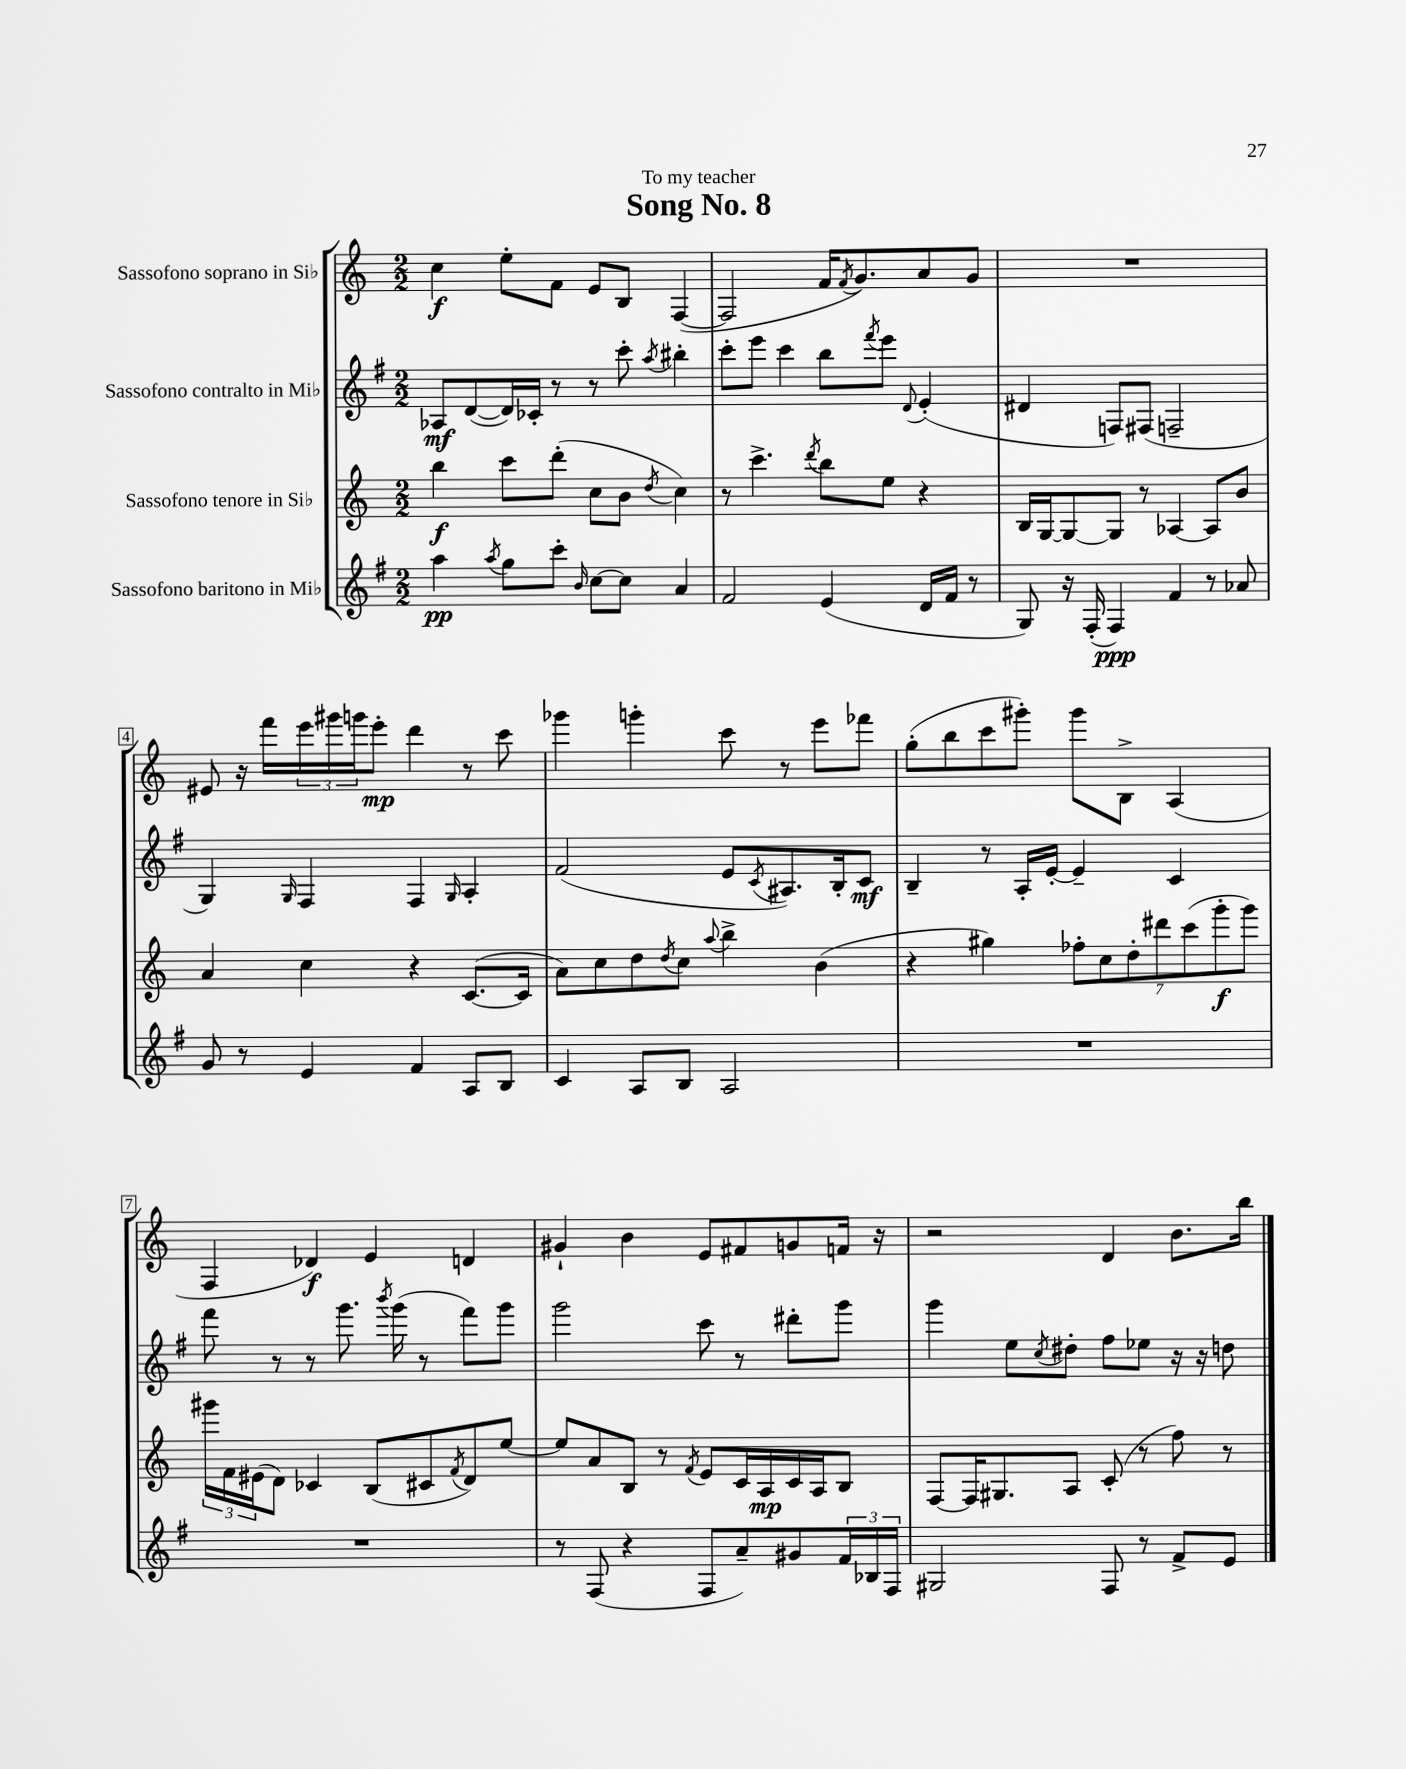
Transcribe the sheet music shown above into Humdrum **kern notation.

**kern	**dynam	**kern	**dynam	**kern	**dynam	**kern	**dynam
*part4	*part4	*part3	*part3	*part2	*part2	*part1	*part1
*staff4	*staff4	*staff3	*staff3	*staff2	*staff2	*staff1	*staff1
*I"Sassofono baritono in Mi♭	*	*I"Sassofono tenore in Si♭	*	*I"Sassofono contralto in Mi♭	*	*I"Sassofono soprano in Si♭	*
*clefG2	*	*clefG2	*	*clefG2	*	*clefG2	*
*k[f#]	*	*k[]	*	*k[f#]	*	*k[]	*
*M2/2	*	*M2/2	*	*M2/2	*	*M2/2	*
=1	=1	=1	=1	=1	=1	=1	=1
4aa\	pp	4bb\	f	8A-X/L	mf	4cc\	f
.	.	.	.	([8d/	.	.	.
8qaa/	.	.	.	.	.	.	.
8gg\L	.	8ccc\L	.	16d/L])	.	8ee'\L	.
.	.	.	.	16c-X'/JJ	.	.	.
8ccc'\J	.	(8ddd'\J	.	8r	.	8f\J	.
16qqb/	.	.	.	.	.	.	.
[8cc\L	.	8cc\L	.	8r	.	8e/L	.
8cc\J]	.	8b\J	.	8ccc'\	.	8B/J	.
.	.	8qdd/	.	8qaa/	.	.	.
4a/	.	4cc\)	.	4bb#X'\	.	([4F/	.
=2	=2	=2	=2	=2	=2	=2	=2
2f#/	.	8r	.	8ccc'\L	.	2F/]	.
.	.	4.ccc^\	.	8eee\J	.	.	.
.	.	.	.	4ccc\	.	.	.
.	.	8qddd/	.	.	.	.	.
(4e/	.	8bb\L	.	8bb\L	.	16f/KL	.
.	.	.	.	.	.	8qf/	.
.	.	.	.	.	.	8.g/)	.
.	.	.	.	8qfff#/	.	.	.
.	.	8ee\J	.	8eee\J	.	.	.
.	.	.	.	8qqd/	.	.	.
16d/LL	.	4r	.	(4e'/	.	8a/	.
16f#/JJ	.	.	.	.	.	.	.
8r	.	.	.	.	.	8g/J	.
=3	=3	=3	=3	=3	=3	=3	=3
8G/)	.	16B/LL	.	4d#X/	.	1r	.
.	.	[16G/J	.	.	.	.	.
16r	.	8G/_	.	.	.	.	.
(16F#'/	.	.	.	.	.	.	.
4F#/)	ppp	8G/J]	.	8Fn/L)	.	.	.
.	.	8r	.	(8F#X/J	.	.	.
4f#/	.	[4A-X/	.	2Fn~/	.	.	.
8r	.	8A-/L]	.	.	.	.	.
8a-X/	.	8b/J	.	.	.	.	.
!!LO:LB:g=z
=4	=4	=4	=4	=4	=4	=4	=4
8g/	.	4a/	.	4G/)	.	8e#X/	.
8r	.	.	.	.	.	16r	.
.	.	.	.	.	.	16fff\LL	.
.	.	.	.	16qqG/	.	.	.
4e/	.	4cc\	.	4F#/	.	24eee\	.
.	.	.	.	.	.	24ggg#X\	.
.	.	.	.	.	.	24gggn\J	.
.	.	.	.	.	.	8eee'\J	mp
4f#/	.	4r	.	4F#/	.	4ddd\	.
.	.	.	.	16qqG/	.	.	.
8A/L	.	([8.c/L	.	4A'/	.	8r	.
8B/J	.	.	.	.	.	8ccc\	.
.	.	16c/Jk]	.	.	.	.	.
=5	=5	=5	=5	=5	=5	=5	=5
4c/	.	8a\L)	.	(2f#/	.	4ggg-X\	.
.	.	8cc\	.	.	.	.	.
8A/L	.	8dd\	.	.	.	4gggn'\	.
.	.	8qdd/	.	.	.	.	.
8B/J	.	8cc\J	.	.	.	.	.
.	.	8qqaa/	.	.	.	.	.
2A/	.	4bb^\	.	8e/L	.	8ccc\	.
.	.	.	.	8qc/	.	.	.
.	.	.	.	8.A#X/)	.	8r	.
.	.	(4b\	.	.	.	8eee\L	.
.	.	.	.	16B'/k	.	.	.
.	.	.	.	8c/J	mf	8fff-X\J	.
=6	=6	=6	=6	=6	=6	=6	=6
1r	.	4r	.	4B~/	.	(8gg'\L	.
.	.	.	.	.	.	8bb\	.
.	.	4gg#X\)	.	8r	.	8ccc\	.
.	.	.	.	16A'/LL	.	8ggg#X'\J)	.
.	.	.	.	[16e'/JJ	.	.	.
.	.	14ff-X'\L	.	4e~/]	.	8ggg#\L	.
.	.	14cc\	.	.	.	.	.
.	.	.	.	.	.	8B^\J	.
.	.	14dd'\	.	.	.	.	.
.	.	14ddd#X\	.	.	.	.	.
.	.	.	.	4c/	.	(4A/	.
.	.	(14ccc\	.	.	.	.	.
.	.	14ggg'\	f	.	.	.	.
.	.	14ggg\J)	.	.	.	.	.
!!LO:LB:g=z
=7	=7	=7	=7	=7	=7	=7	=7
1r	.	24ggg#X\LL	.	8fff#\	.	4F/	.
.	.	24f\	.	.	.	.	.
.	.	(24e#X\J	.	.	.	.	.
.	.	8d\J)	.	8r	.	.	.
.	.	4c-X/	.	8r	.	4d-X/)	f
.	.	.	.	8.ggg\	.	.	.
.	.	(8B/L	.	.	.	4e/	.
.	.	.	.	8qbbb/	.	.	.
.	.	.	.	(16ggg\	.	.	.
.	.	8c#X/	.	8r	.	.	.
.	.	8qf/	.	.	.	.	.
.	.	8d/)	.	8fff#\L)	.	4dn/	.
.	.	[8ee/J	.	8ggg\J	.	.	.
=8	=8	=8	=8	=8	=8	=8	=8
8r	.	8ee/L]	.	2ggg\	.	4g#X`/	.
(8F#/	.	8a/	.	.	.	.	.
4r	.	8B/J	.	.	.	4b\	.
.	.	8r	.	.	.	.	.
.	.	8qf/	.	.	.	.	.
8F#/L	.	8e/L	.	8ccc\	.	8e/L	.
8a~/)	.	16c/L	.	8r	.	8f#X/	.
.	.	16A/	mp	.	.	.	.
8g#X/	.	16c/	.	8ddd#X'\L	.	8gn/	.
.	.	16A/J	.	.	.	.	.
24f#/L	.	8B/J	.	8ggg\J	.	16fn/Jk	.
24B-X/	.	.	.	.	.	.	.
.	.	.	.	.	.	16r	.
24F#/JJ	.	.	.	.	.	.	.
=9	=9	=9	=9	=9	=9	=9	=9
2G#X/	.	[8F/L	.	4ggg\	.	2r	.
.	.	16F/K]	.	.	.	.	.
.	.	8.G#X/	.	.	.	.	.
.	.	.	.	8ee\L	.	.	.
.	.	.	.	8qcc/	.	.	.
.	.	8A/J	.	8dd#X'\J	.	.	.
8F#/	.	(8c'/	.	8ff#\L	.	4d/	.
8r	.	8r	.	8ee-X\J	.	.	.
8f#^/L	.	8ff\)	.	16r	.	8.b\L	.
.	.	.	.	16r	.	.	.
8e/J	.	8r	.	8ddn\	.	.	.
.	.	.	.	.	.	16bb\Jk	.
==	==	==	==	==	==	==	==
*-	*-	*-	*-	*-	*-	*-	*-
